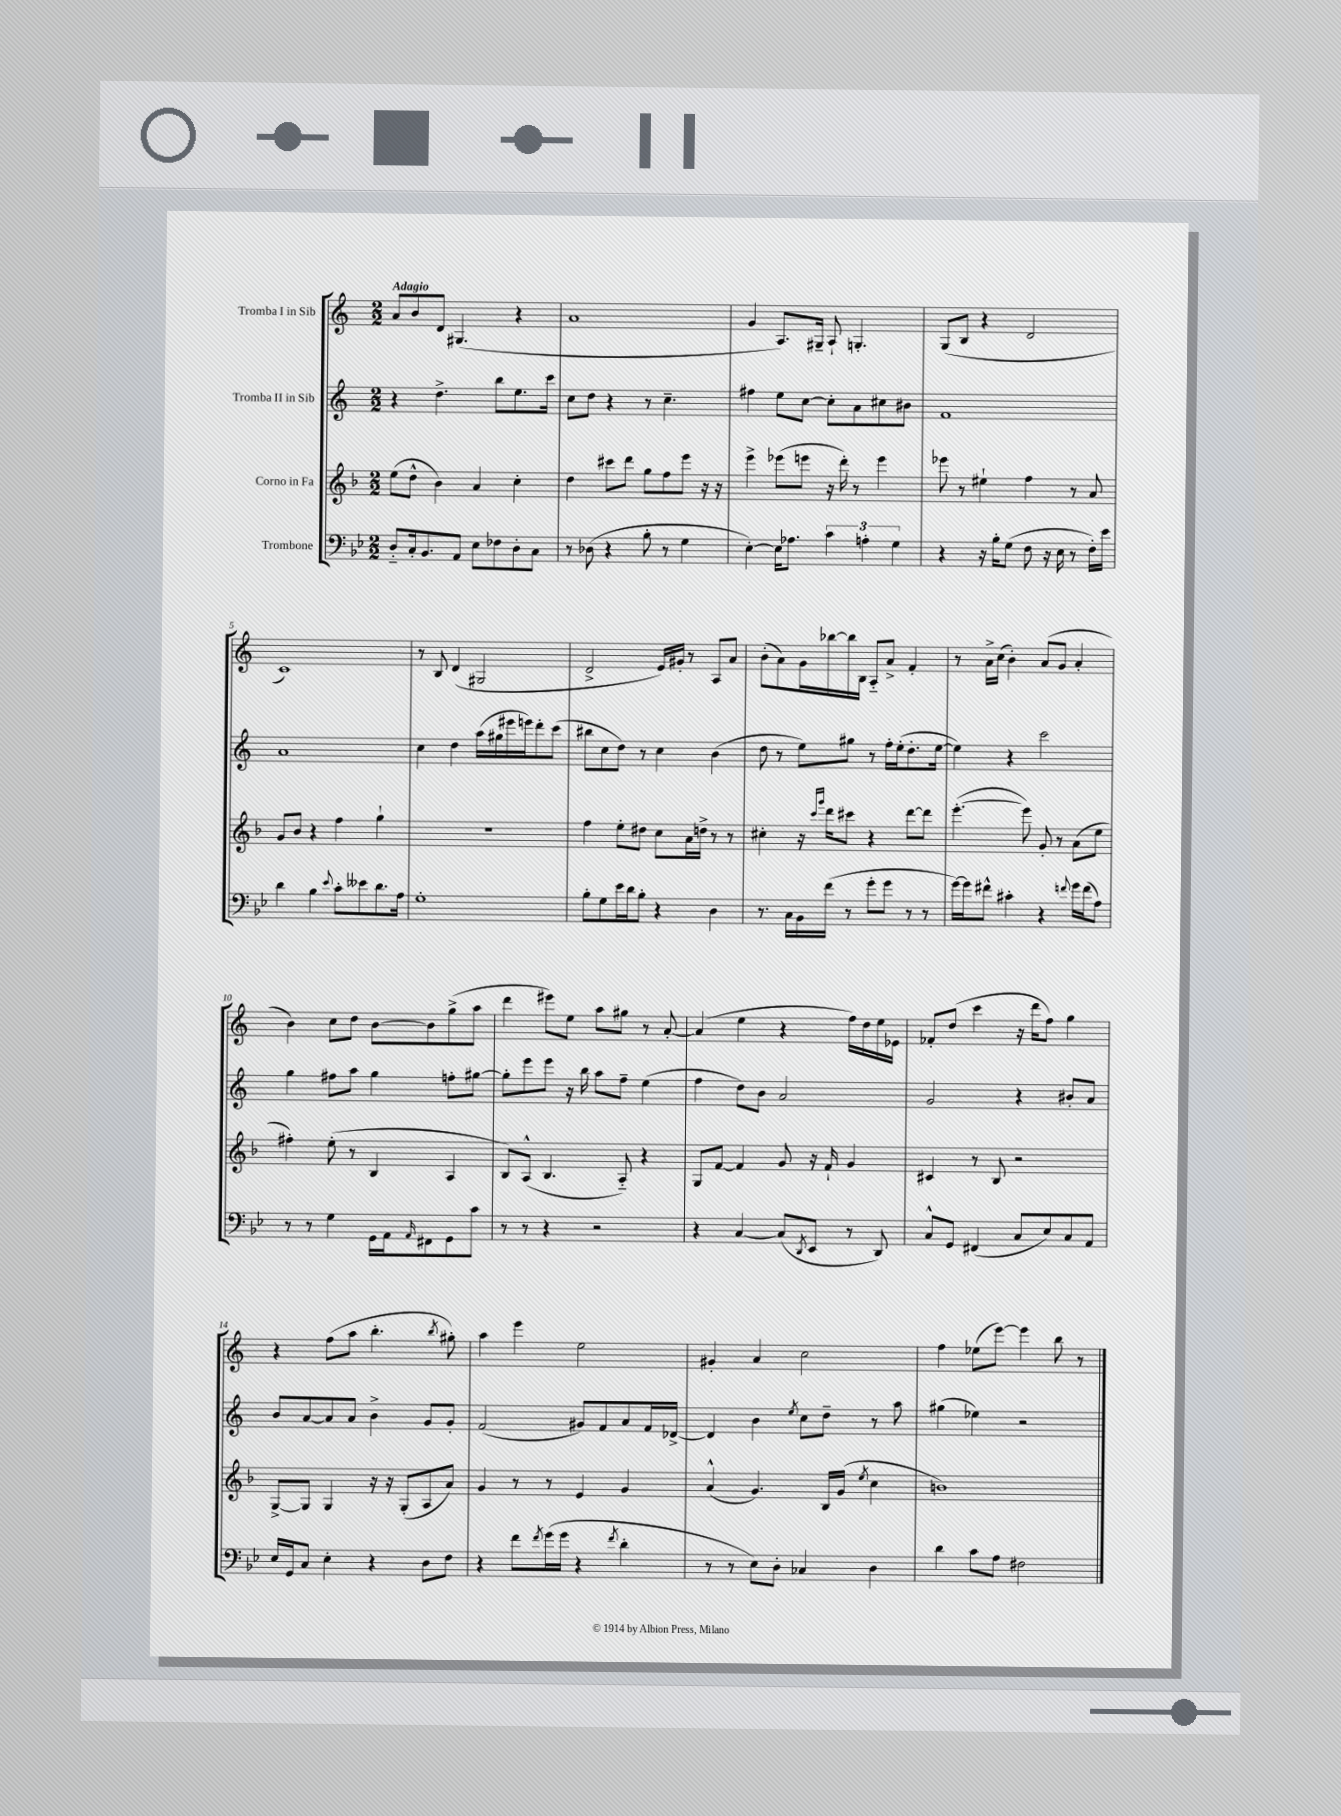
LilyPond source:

<<
\new StaffGroup <<
\new Staff = "s0" \with { instrumentName = "Tromba I in Sib" } {
    \clef treble \key c \major \numericTimeSignature \time 2/2 \tempo "Adagio"
    a'8 b'8 d'8 gis4.( r4 |
    a'1 |
    g'4 a8.) gis16-- a8-! g4.-. |
    g8( b8 r4 d'2 |
    c'1) |
    r8 b8 d'4( gis2 |
    d'2-> e'16) gis'16-. r8 a8 a'8 |
    b'8-.( a'8) g'16 bes''16~ bes''16 b16 a8-_ a'8-> f'4-. |
    r8 a'16-> c''16( b'4-.) a'8( g'8 a'4-. |
    b'4) c''8 d''8 b'8~ b'8 g''8->( a''8 |
    d'''4 eis'''8) e''8 a''8 gis''8 r8 a'8~-. |
    a'4( e''4 r4 f''16) d''16 e''16 ees'16 |
    fes'8-. d''8( c'''4 r16 d'''16 f''8) g''4 |
    r4 f''8( a''8 b''4.-. \acciaccatura { b''8 } gis''8-.) |
    a''4 e'''4 e''2 |
    gis'4-. a'4 c''2 |
    f''4 ees''8( e'''8~) e'''4 b''8 r8 \bar "|." |
}
\new Staff = "s1" \with { instrumentName = "Tromba II in Sib" } {
    \clef treble \key c \major \numericTimeSignature \time 2/2
    r4 d''4.-> b''8 e''8. c'''16 |
    c''8 d''8 r4 r8 c''4.-- |
    fis''4 e''8 c''8~ c''8-. a'8 cis''8 bis'8 |
    f'1 |
    a'1 |
    c''4 d''4 a''16( gis''16 eis'''16 e'''16) d'''8-. c'''8( |
    bis''8 c''8 d''8) r8 c''4 b'4( |
    d''8 r8 e''8) gis''8 r8 f''16-. e''16-.( d''8.-. e''16~ |
    e''4) r4 c'''2 |
    g''4 fis''8 a''8 g''4 f''8-. gis''8~ |
    gis''8-. e'''8 e'''8 r16 b''16 a''8 f''8-- e''4( |
    f''4 d''8) b'8 a'2 |
    g'2 r4 bis'8-. a'8 |
    b'8 a'8~ a'8 a'8 b'4-> g'8 g'8-. |
    f'2( gis'8) f'8 a'8 f'16 des'16~-> |
    des'4 b'4 \acciaccatura { e''8 } c''8 d''8-- r8 a''8 |
    gis''4( ees''4) r2 \bar "|." |
}
\new Staff = "s2" \with { instrumentName = "Corno in Fa" } {
    \clef treble \key f \major \numericTimeSignature \time 2/2
    e''8( d''8-^ bes'4) a'4 c''4-. |
    d''4 cis'''8 d'''8 g''8 f''8 e'''8 r16 r16 |
    e'''4-> ees'''8( e'''8 r16 d'''16-.) r8 e'''4 |
    ees'''8 r8 eis''4-! f''4 r8 a'8 |
    g'8 bes'8 r4 f''4 g''4-! |
    r1 |
    f''4 e''8-. dis''8 c''8 a'16 d''16-> r8 r8 |
    cis''4-. r16 \grace { c'''16 g'''16 } d'''16 cis'''8 r4 d'''8~ d'''8 |
    e'''4.~-.( e'''8) g'8-. r8 a'8( e''8 |
    fis''4-.) e''8-.( r8 bes4 a4 |
    bes8) a8-^( bes4. a8-_) r4 |
    g8 f'8~ f'4 g'8 r16 f'16-! g'4 |
    cis'4 r8 bes8 r2 |
    g8~-> g8 g4 r16 r16 g8-.( a8 a'8) |
    g'4 r8 r8 e'4 g'4 |
    a'4-^( g'4.) bes16 g'16( \acciaccatura { e''8 } c''4 |
    b'1) \bar "|." |
}
\new Staff = "s3" \with { instrumentName = "Trombone" } {
    \clef bass \key bes \major \numericTimeSignature \time 2/2
    d8-_ c16-. bes,8. a,8 ees8 fes8 d8-. c8 |
    r8 des8( r4 bes8-. r8 g4 |
    ees4~-.) ees16 aes8. \tuplet 3/2 { c'4 a4-. g4 } |
    r4 r16 bes16-. g8( f8 r16 ees16 r8 f16-.) ees'16 |
    d'4 bes4 \appoggiatura { ees'8 } c'8-. eeses'8 d'8. a16 |
    g1-. |
    bes8-. g8 ees'16 d'16 bes8-. r4 d4 |
    r8. c16 bes,16 f'16( r8 g'8-. g'8 r8 r8 |
    g'16~) g'16 fis'8-^ cis'4-. r4 \appoggiatura { f'8 } g'16 f'16( a8) |
    r8 r8 g4 g,16 a,16 \grace { a,16 } fis,8 g,8 c'8 |
    r8 r8 r4 r2 |
    r4 c4~ c8( \acciaccatura { d,8 } ees,8 r8 d,8) |
    c8-^ g,8 fis,4( c8 ees8) c8 a,8 |
    ees16 g,16 c8 ees4-. r4 d8 f8 |
    r4 f'8 \acciaccatura { f'8 } g'16( g'16 r4 \acciaccatura { f'8 } d'4-. |
    r8 r8 ees8) d8-. ces4 d4 |
    d'4 c'8 a8 fis2 \bar "|." |
}
>>
>>
